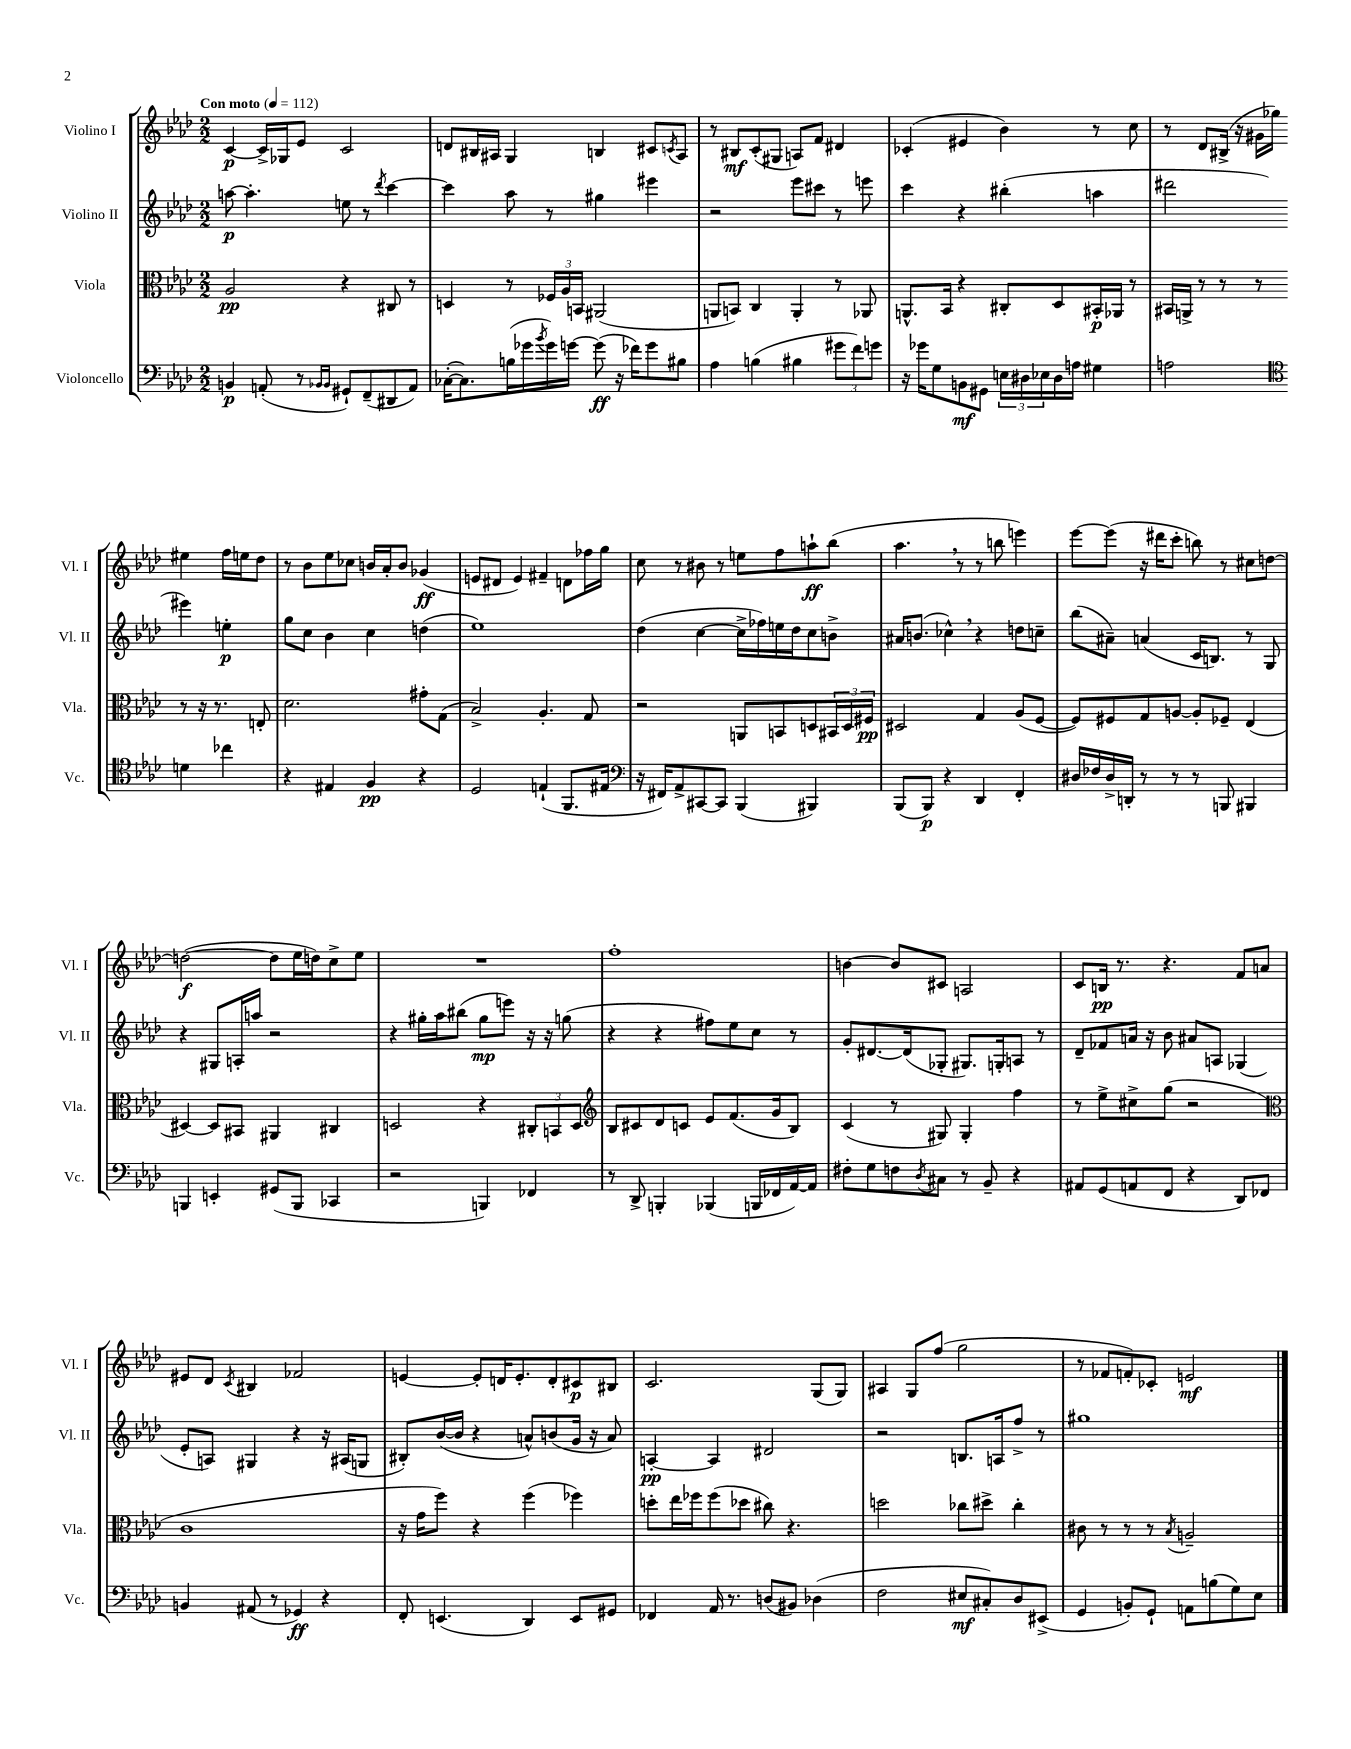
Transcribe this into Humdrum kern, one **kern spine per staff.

**kern	**kern	**kern	**kern
*staff4	*staff3	*staff2	*staff1
*clefF4	*clefC3	*clefG2	*clefG2
*k[b-e-a-d-]	*k[b-e-a-d-]	*k[b-e-a-d-]	*k[b-e-a-d-]
*M2/2	*M2/2	*M2/2	*M2/2
*MM112	*MM112	*MM112	*MM112
4BB	2A-	[8aa	[4c
.	.	4.aa']	.
(8AA'	.	.	16c^]
.	.	.	16G-
8r	.	.	8e-
16qqBB-	.	.	.
16qqBB-	.	.	.
8GG#`)	4r	8ee	2c
(8FF~	.	8r	.
.	.	8qddd-	.
8DD#	8C#	[4ccc	.
8AA)	8r	.	.
=	=	=	=
([16C-'	4D	4ccc]	8d
8.C-])	.	.	.
.	.	.	16B#
.	.	.	16A#
(16B	8r	8aa-	4G
16g-	.	.	.
8qb-	.	.	.
16g-)	24F-	8r	.
.	24A-	.	.
[16g	.	.	.
.	24BB	.	.
(8g]	(2AA#	4gg#	4B
16r	.	.	.
16f-)	.	.	.
8g	.	4eee#	8c#
.	.	.	8qc
8B#	.	.	8A#
=	=	=	=
4A-	8AA	2r	8r
.	8BB)	.	8B#
(4B	4C	.	(8c'
.	.	.	8G#
4B#	4AA'	8eee-	8A)
.	.	8ccc#	8f
12g#	8r	8r	4d#
12f)	.	.	.
.	8AA-	8eee	.
12g	.	.	.
=	=	=	=
16r	8.AA^^	4ccc	(4c-'
16g-	.	.	.
8G	.	.	.
.	16BB-	.	.
8BB	4r	4r	4e#
8GG#	.	.	.
24E	8C#'	(4bb#'	4b-)
24D#	.	.	.
24E-	.	.	.
16D#	8D-	.	.
16A	.	.	.
4G#	16BB#'	4aa	8r
.	16AA-	.	.
.	8r	.	8cc
=	=	=	=
2A	16BB#	2ddd#	8r
.	16AA^	.	.
.	8r	.	8d-
.	8r	.	(16B#^
.	.	.	16r
.	8r	.	16g#
.	.	.	16gg-)
*clefC4	*	*	*
4d	8r	4eee#)	4ee#
.	16r	.	.
.	8.r	.	.
4cc-	.	4ee'	16ff
.	.	.	16ee
.	8E'	.	8dd-
=	=	=	=
4r	2.d-	8gg	8r
.	.	8cc	8b-
4E#	.	4b-	8ee-
.	.	.	8cc-
4F	.	4cc	16b
.	.	.	16a-'
.	.	.	8b
4r	8g#'	(4dd	(4g-
.	(8G	.	.
=	=	=	=
2D-	2B-^)	1ee-)	8e
.	.	.	8d#
.	.	.	4e)
(4E`	4.A-'	.	4f#~
8.FF	.	.	8d
.	8G	.	16ff-
16E#	.	.	16gg
=	=	=	=
*clefF4	*	*	*
16r	2r	(4dd-	8cc
16FF#)	.	.	.
8AA-^	.	.	8r
[8CC#	.	[4cc	8b#
8CC#]	.	.	8r
(4BBB-	8AA	16cc^]	8ee
.	.	16ff-)	.
.	8BB	16ee	8ff
.	.	16dd-	.
4BBB#)	8D	8cc	8aa`
.	24BB#	8b^	(8bb-
.	24D	.	.
.	24F#	.	.
=	=	=	=
(8BBB-	2D#	16a#	4.aa-
.	.	(8.b	.
8BBB-)	.	.	.
4r	.	4cc-^^)	.
.	.	.	8r
4DD-	4G	4r	8r
.	.	.	8bb
4FF'	(8A-	8dd	4eee)
.	[8F	8cc~	.
=	=	=	=
16D#	8F])	(8bb-	[8eee-
16F-	.	.	.
16D#^	8F#	8a#~)	(8eee-]
16DD'	.	.	.
8r	8G	(4a	16r
.	.	.	16ddd#
8r	[8A	.	8ccc'
8r	8A']	16c	8bb)
.	.	8.B)	.
8BBB	8F-~	.	8r
4BBB#	(4E-	8r	8cc#
.	.	8G	[8dd
=	=	=	=
4BBB	[4D#)	4r	(2dd_
4EE'	8D#]	8G#	.
.	8BB#	16A'	.
.	.	16aa	.
(8GG#	4AA#	2r	8dd]
8BBB	.	.	16ee-
.	.	.	16dd)
4CC-	4C#	.	8cc^
.	.	.	8ee-
=	=	=	=
2r	2D	4r	1r
.	.	16gg#'	.
.	.	16aa-	.
.	.	(8bb#	.
4BBB)	4r	8gg#	.
.	.	8eee)	.
4FF-	12C#'	16r	.
.	.	16r	.
.	12BB	.	.
.	.	(8gg	.
.	12D	.	.
=	=	=	=
*	*clefG2	*	*
8r	8B-	4r	1ff'
8DD-^	8c#	.	.
4BBB'	8d-	4r	.
.	8c	.	.
(4BBB-	8e-	8ff#)	.
.	(8.f	8ee-	.
16BBB	.	8cc	.
16FF-	16g	.	.
[16AA-)	8B-)	8r	.
16AA-]	.	.	.
=	=	=	=
8F#'	(4c	8g'	[4b
8G	.	[8.d#	.
8F	8r	.	8b]
.	.	(16d#]	.
8qD-	.	.	.
8C#	8G#)	8G-'	8c#
8r	4G#'	8.G#)	2A
8BB-~	.	.	.
.	.	16G'	.
4r	4ff	8A	.
.	.	8r	.
=	=	=	=
8AA#	8r	8d-~	8c
(8GG	8ee-^	8f-	16B
.	.	.	8.r
8AA	8cc#^	16a	.
.	.	16r	.
8FF	(8gg	8b-	4.r
4r	2r	8a#	.
.	.	8A	.
8DD-)	.	(4G-	8f
8FF-	.	.	8a
=	=	=	=
*	*clefC3	*	*
4BB	1c	8e-'	8e#
.	.	8A)	8d-
.	.	.	8qc
(8AA#	.	4G#	4B#
8r	.	.	.
4GG-)	.	4r	2f-
4r	.	16r	.
.	.	(16A#	.
.	.	8G	.
=	=	=	=
8FF'	16r	8B#')	[4e
.	16g	.	.
(4.EE	8ff)	([16b-	.
.	.	16b-]	.
.	4r	4r	8e']
.	.	.	16d
.	.	.	8.e'
4DD-)	(4ff	8a^^)	.
.	.	(8b	8d'
8EE	4ff-)	16g	8c#
.	.	16r	.
8GG#	.	8a)	8B#
=	=	=	=
4FF-	8dd'	[4A'	2.c
.	16ee-	.	.
.	16ff-	.	.
16AA-	(8ff-	4A]	.
8.r	.	.	.
.	8dd-	.	.
(8D	8cc#)	2d#	.
8BB#)	4.r	.	.
(4D-	.	.	(8G
.	.	.	8G)
=	=	=	=
2F	2dd	2r	4A#
.	.	.	8G
.	.	.	(8ff
8E#	8cc-	8.B	2gg
8C#')	8dd#^	.	.
.	.	16A	.
8D-	4cc-'	8ff^	.
(8EE#^	.	8r	.
=	=	=	=
4GG	8c#	1gg#	8r
.	8r	.	8f-
8BB')	8r	.	8f')
8GG`	8r	.	8c-'
.	8qB-	.	.
8AA	2A~	.	2e
(8B	.	.	.
8G)	.	.	.
8E-	.	.	.
==	==	==	==
*-	*-	*-	*-
